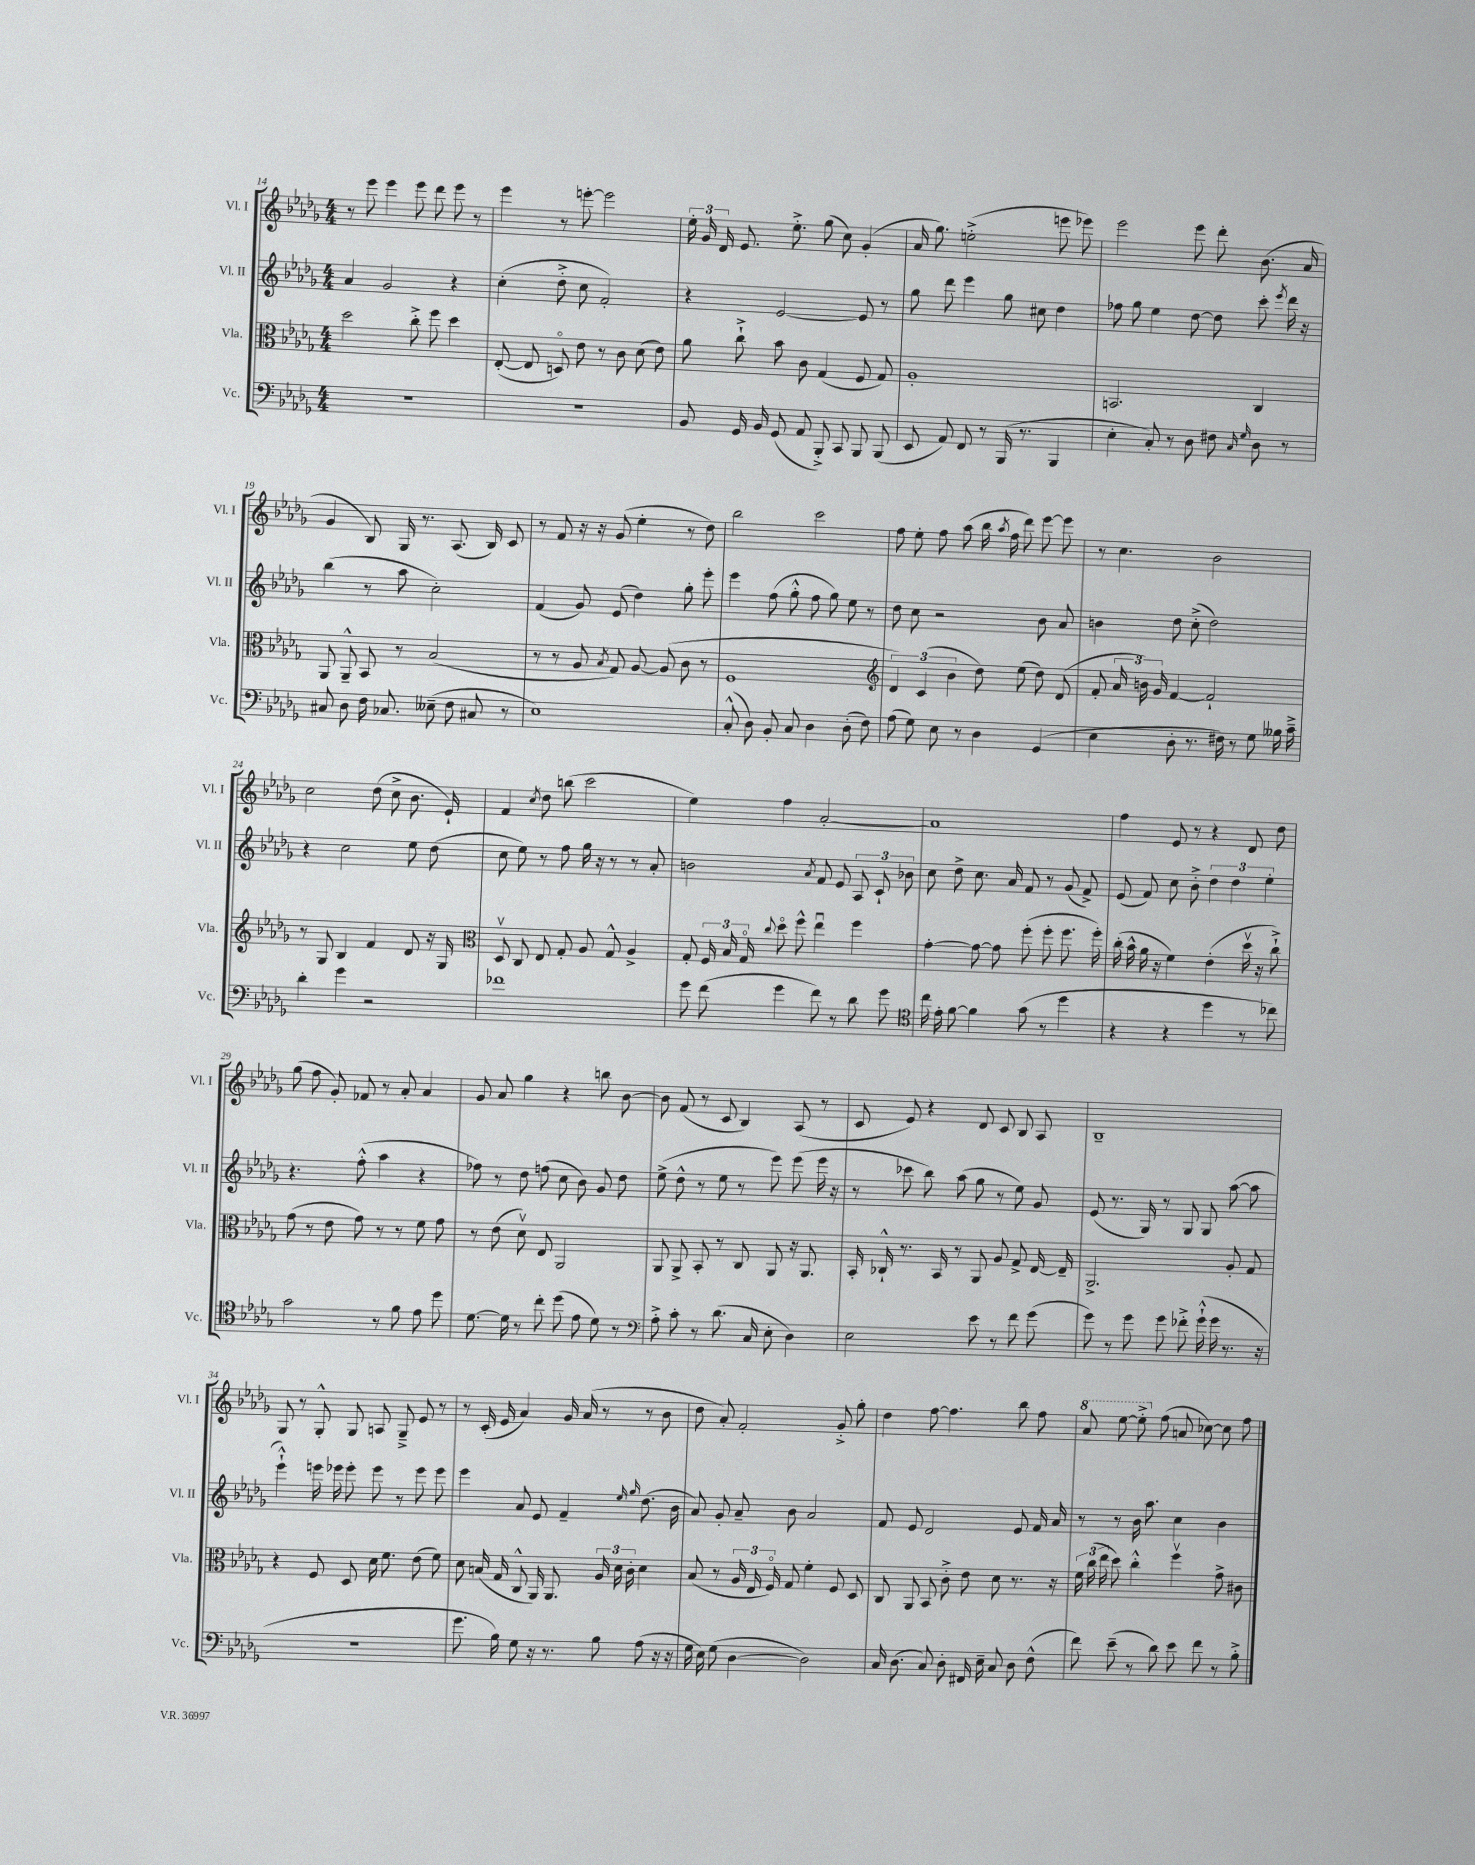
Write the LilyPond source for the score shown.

<<
\new StaffGroup <<
\new Staff = "s0" \with { instrumentName = "Vl. I" shortInstrumentName = "Vl. I" } {
    \clef treble \key des \major \numericTimeSignature \time 4/4
    \autoBeamOff r8 ees'''8 ees'''4 ees'''8 des'''8 ees'''8 r8 |
    ees'''4 r8 e'''8~-. e'''2 |
    \tuplet 3/2 { ees''16-. ges'16 des'16 } ees'8. ees''8.-.-> ges''8( c''8) ges'4-.( |
    aes'16 ges''8.) e''2-.->( e'''8 ees'''8) |
    ees'''2 ees'''8 des'''8-. bes'8.( aes'16 |
    ges'4 bes8) ges16 r8. aes8.( bes16) c'8 |
    r8 f'8 r16 r16 ges'8( ees''4-. r8 des''8) |
    bes''2 c'''2 |
    f''8 ees''8-. f''8 aes''8( bes''16 \acciaccatura { aes''8 } f''16 des'''8) ees'''8~ ees'''8 |
    r8 c''4. bes'2 |
    c''2 des''8( c''8-> bes'8. ees'16-!) |
    f'4 \acciaccatura { c''8 } des''8 b''8( c'''2 |
    ees''4) f''4 aes'2~-. |
    aes'1 |
    f''4 ees'8 r8 r4 des'8 des''8 |
    ges''8( f''8 ges'8-.) fes'8 r8 aes'8-. aes'4 |
    ges'8 aes'8 ges''4 r4 b''8 bes'8~ |
    bes'8 f'8( r8 c'8 bes4) aes8( r8 |
    c'8 ees'8) r4 des'8 c'8 bes8 aes8 |
    bes1-- |
    ges8 r8 ges8-.-^ ges8 a8 ges8---> ees'8 r8 |
    r8 c'16-.( ees'16 aes'4) ges'16 aes'16( r8 r8 bes'8 |
    des''8 aes'8-.) f'2-. ges'8-.-> ges''8-. |
    des''4 f''8~ f''4. bes''8 f''8 |
    \ottava #1 aes''8 ees'''8~ ees'''8-.-> \ottava #0 f''8( a'8 ces''8~) ces''8 f''8 \bar "|." |
}
\new Staff = "s1" \with { instrumentName = "Vl. II" shortInstrumentName = "Vl. II" } {
    \clef treble \key des \major \numericTimeSignature \time 4/4
    \autoBeamOff aes'4 ges'2 r4 |
    c''4-.( des''8-.-> c''8 f'2-.) |
    r4 ees'2~ ees'8 r8 |
    ges''8 des'''8 ees'''4 ges''8 cis''8 des''4 |
    fes''8 ges''8 ees''4 des''8~ des''8 c'''8-. \acciaccatura { ees'''8 } des'''16 r16 |
    bes''4( r8 aes''8 c''2-.) |
    f'4( ges'8) ees'8( des''4) ges''8-. ees'''8-. |
    ees'''4 f''8( ges''8-.-^ f''8 ges''8) ees''8 r8 |
    des''8 c''8 r2 bes'8 aes'8 |
    b'4 des''8 c''8-.->( des''2) |
    r4 c''2 ees''8 des''8( |
    c''8 ees''8) r8 f''8 ges''16 r16 r8 r8 aes'8-. |
    b'2 \acciaccatura { aes'8 } f'8 ees'8 \tuplet 3/2 { aes8 c'8-! bes'8 } |
    c''8 des''8-> c''8. aes'16 f'8 r8 ges'8( f'8->) |
    ees'8( f'8) c''8 bes'8-.-> \tuplet 3/2 { des''4 des''4 ees''4-. } |
    r4. f''8-.-^( aes''4 r4 |
    fes''8) r8 des''8 f''8( c''8 bes'8) ges'8 des''8 |
    ees''8->( des''8-^ r8 ees''8 r8 ees'''8) ees'''8( ees'''16 r16 |
    r8 ces'''8 bes''8) aes''8( ges''8 r8 ees''8) ges'8 |
    ees'8( r8. ges16) r8 ges8 ges8 aes''8~( aes''8 |
    ees'''4-!-^) e'''16 ees'''16 ees'''8-. ees'''8 r8 ees'''8 ees'''8 |
    ees'''4 aes'8 ees'8 f'4-- \grace { ees''16 ges''16 } des''8.( bes'16 |
    aes'8) ges'8-. aes'8-- bes'8 aes'2 |
    f'8 ees'8 des'2 ees'8 f'16 aes'16 |
    r8 r8 bes'16 aes''8. c''4 bes'4 \bar "|." |
}
\new Staff = "s2" \with { instrumentName = "Vla." shortInstrumentName = "Vla." } {
    \clef alto \key des \major \numericTimeSignature \time 4/4
    \autoBeamOff des''2 c''8-.-> f''8 des''4 |
    ees8~-.( ees8 d8\flageolet) ees'8 r8 c'8 des'8( ees'8) |
    aes'8 c''8-!-> bes'8 c'8 ges4( f8 ges8) |
    aes1-. |
    b,2. c4 |
    aes,8 aes,8---^ bes,8 r8 bes2( |
    r8 r8 aes8 \acciaccatura { bes8 } ges8) aes8~ aes8( c'8 r8 |
    f1 |
    \clef treble \tuplet 3/2 { des'4) c'4( bes'4 } des''8) ees''8( des''8) des'8( |
    f'8-. \tuplet 3/2 { aes'16 b'16) ges'16 } f'4~ f'2-! |
    r8 ges8 bes4 f'4 des'8 r16 ges16 |
    \clef alto des8\upbow c8 ees8 ges8-. aes8 ges8-^ aes4-> |
    ges8-. \tuplet 3/2 { f16 bes16 ges16\flageolet } \appoggiatura { c''8 } des''8\flageolet f''8-^ ees''4\downbow f''4 |
    ges'4~-. ges'8~ ges'8 f''8-.( f''8-. f''8. f''16-.) |
    c''16-.( bes'16-^ aes'16 r16 f'4) ees'4-.( des''16\upbow r16 c''8-!->) |
    ges'8( r8 ees'8 ges'8) r8 r8 f'8 ges'8 |
    r8 ees'8( des'8\upbow) ees8 aes,2 |
    aes,8 aes,8-> bes,8-. r8 c8 aes,8 r16 aes,8. |
    bes,16-. ces16-!-^ r8. bes,16 r8 aes,8 aes8 ges8-> ees16~ ees16-- |
    aes,2.-> aes8-. ges8 |
    r4 f8 des8 des'16 f'8. ees'8( f'8) |
    des'8 b16( ges16 c8-^ aes,16) aes,8. \tuplet 3/2 { aes16 des'16 c'16-. } des'4 |
    bes8( r8 \tuplet 3/2 { aes16 ees16 f16\flageolet) } ges8 f'4-. f8 des8 |
    c8 aes,8 bes,8 c'8-.-> ees'8 des'8 r8. r16 |
    \tuplet 3/2 { f'16 c''16( ees''16 } des''8) c''4-.-^ f''4\upbow ges'8-> cis'8 \bar "|." |
}
\new Staff = "s3" \with { instrumentName = "Vc." shortInstrumentName = "Vc." } {
    \clef bass \key des \major \numericTimeSignature \time 4/4
    \autoBeamOff R1 |
    R1 |
    bes,8 ges,16 bes,16 ges,8( aes,8 bes,,8-.->) c,8 bes,,8 bes,,8( |
    ees,8 aes,8) f,8 r8 bes,,16( r8. bes,,4 |
    ees4-. c8-.) r8 des8 fis8 \grace { c16 ges16 } des8 r8 |
    cis8 des8 f16 ces8. eeses8--( f8 cis8 r8 |
    ees1) |
    c8-.-^( des8) bes,8-. c8 des4 des8-.( f8) |
    aes8( ges8) ees8 r8 des4 ges,4( |
    ees4 des8-. r8. fis16) r8 ges8 beses16 c'16---> |
    des'4-. ges'4 r2 |
    fes'1 |
    ges'8 f'8( ges'4 f'8) r8 des'8 ges'8 |
    \clef tenor c''16 ees'16-. f'8~ f'4 ges'8( r8 des''4 |
    r4 r4 des''4 r8 ces''8) |
    ges'2 r8 f'8 ees'8 des''8 |
    des'8.~ des'16 r8 c''8-. des''8( ees'8 des'8) r8 |
    \clef bass aes8-.-> c'8-. r8 des'8.( c16 ees8-. des4) |
    ees2 ees'8 r8 f'8 ges'8( |
    ges'8) r8 ges'8 ges'8 fes'8-.-> ges'16-!-^( ges'16 r8. r16 |
    r1 |
    ges'8. bes16) ges8 r16 r8. bes8 aes8( r16 r16 |
    ges16 ees16) ges8( des4~ des2) |
    c16 des8.( c8) des8-. fis,16 ees16-- c8 des8 f8-^( |
    f'8) ees'8--( r8 des'8) ees'8 f'8 r8 bes8-.-> \bar "|." |
}
>>
>>
\layout { \context { \Score currentBarNumber = #14 } }
